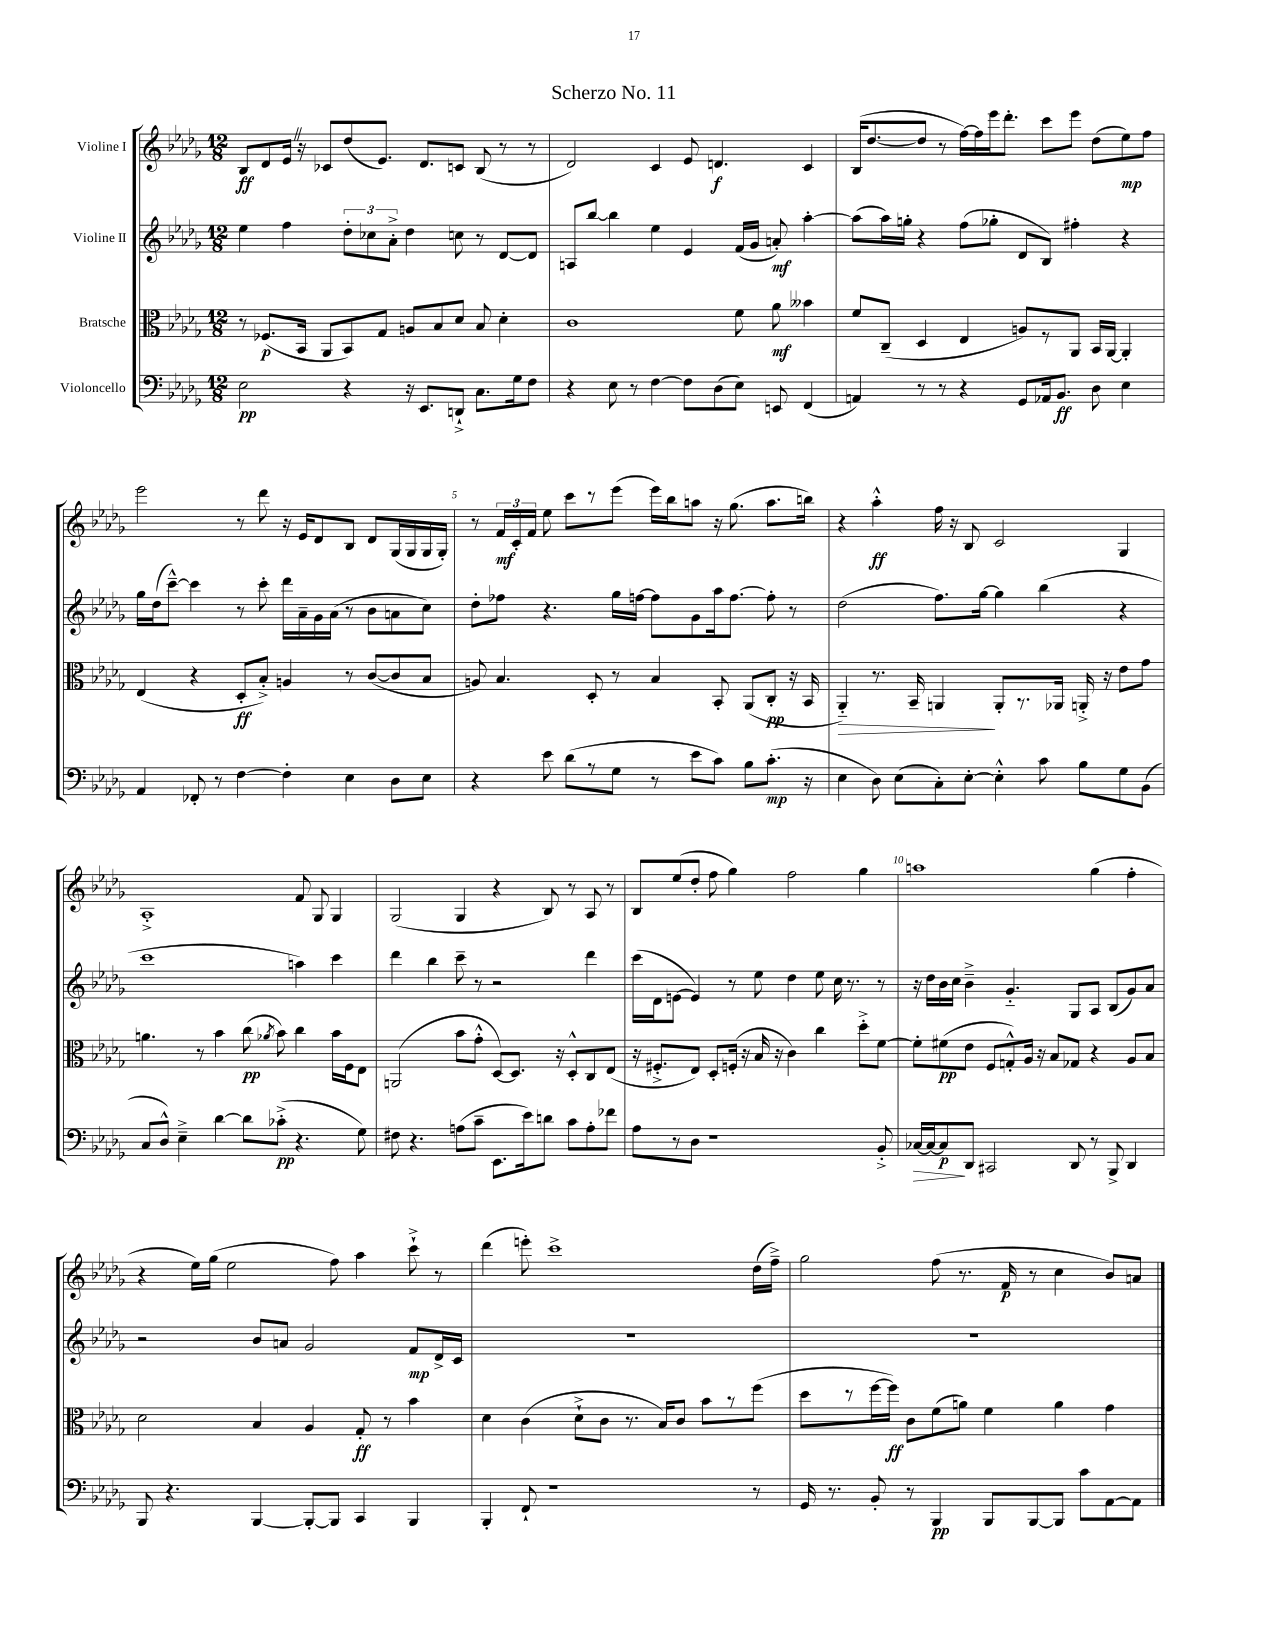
\header { title = "Scherzo No. 11" }
<<
\new StaffGroup <<
\new Staff = "s0" \with { instrumentName = "Violine I" } {
    \clef treble \key des \major \numericTimeSignature \time 12/8
    \autoBeamOff bes8[\ff des'8 ees'16] \once \override BreathingSign.text = \markup { \musicglyph "scripts.caesura.straight" } \breathe r16 ces'8[ des''8( ees'8.]) des'8.[ c'8] bes8( r8 r8 |
    des'2) c'4 ees'8 d'4.\f c'4 |
    bes16[( des''8.~ des''8] r8 f''16[~) f''16 ees'''16 des'''8.]-. c'''8[ ees'''8] des''8[( ees''8\mp) f''8] |
    ees'''2 r8 des'''8 r16 ees'16[ des'8 bes8] des'8[ ges16( ges16 ges16 ges16]-.) |
    r8 \tuplet 3/2 { f'16[\mf c'16-. f'16] } ees''8 c'''8[ r8 ees'''8]( ees'''16[) bes''16 a''8] r16 ges''8.( a''8.[ b''16]) |
    r4 aes''4-.-^\ff f''16 r16 bes8 c'2 ges4 |
    aes1-.-> f'8 ges8 ges4 |
    ges2( ges4 r4 bes8) r8 aes8 r8 |
    bes8[ ees''8( des''8]-. f''8 ges''4) f''2 ges''4 |
    a''1 ges''4( f''4-. |
    r4 ees''16[) ges''16]( ees''2 f''8) aes''4 c'''8-!-> r8 |
    des'''4( e'''8-.) c'''1-> des''16[( f''16]--->) |
    ges''2 f''8( r8. f'16\p r8 c''4 bes'8[) a'8] \bar "|." |
}
\new Staff = "s1" \with { instrumentName = "Violine II" } {
    \clef treble \key des \major \numericTimeSignature \time 12/8
    \autoBeamOff ees''4 f''4 \tuplet 3/2 { des''8[-. ces''8 aes'8]-.-> } des''4 c''8 r8 des'8[~ des'8] |
    a8[ bes''8]~ bes''4 ees''4 ees'4 f'16[( ges'16] a'8-.\mf) aes''4~-. |
    aes''8[( aes''16) g''16]-. r4 f''8[( ges''8]-. des'8[ bes8]) fis''4-. r4 |
    ges''16[ des''16( c'''8]~---^) c'''4 r8 c'''8-. des'''16[ aes'16-- ges'16 aes'16]( r8 bes'8[ a'8 c''8]) |
    des''8[-. fes''8] r4. ges''16[ f''16]~ f''8[ ges'8 aes''16 f''8.]~ f''8-. r8 |
    des''2( f''8.[) ges''16]~ ges''4 bes''4( r4 |
    c'''1 a''4) c'''4 |
    des'''4 bes''4 c'''8-- r8 r2 des'''4 |
    c'''16[( des'16 e'8]~ e'4) r8 ees''8 des''4 ees''8 c''16 r8. r8 |
    r16 des''16[ bes'16 c''16] bes'4---> ges'4.-_ ges8[ aes8] bes8[( ges'8) aes'8] |
    r2 bes'8[ a'8] ges'2 f'8[\mp des'16-> c'16] |
    R1. |
    R1. \bar "|." |
}
\new Staff = "s2" \with { instrumentName = "Bratsche" } {
    \clef alto \key des \major \numericTimeSignature \time 12/8
    \autoBeamOff r8 fes8.[\p( bes,16] aes,8[ bes,8) ges8] a8[ bes8 des'8] bes8 des'4-. |
    c'1 f'8 aes'8\mf beses'4 |
    f'8[ c8]--( des4 ees4 a8[) r8 aes,8] bes,16[ aes,16]~ aes,4-. |
    ees4( r4 des8[-.\ff bes8]-.->) a4 r8 c'8[~( c'8 bes8] |
    a8) bes4. des8-. r8 bes4 bes,8-. aes,8[( c8]-.\pp r16 bes,16 |
    aes,4-_\>) r8. bes,16-- a,4\! a,8[-. r8. aes,16] a,16-.-> r16 ees'8[ ges'8] |
    a'4. r8 bes'4 c''8\pp( \acciaccatura { aes'8 } bes'8) c''4 bes'16[ f16 ees8] |
    a,2( bes'8[ ges'8]-.-^ des8[~) des8.] r16 des8[-.-^ c8 ees8]( |
    r16 fis8.[-.-> ees8]) des8[-. f16]-.( r16 bes16 r16 c'4) c''4 des''8[-.-> f'8]~ |
    f'8[-. fis'8\pp( ees'8] f8[ g8-.-^) aes16] r16 bes8[ ges8] r4 aes8[ bes8] |
    des'2 bes4 aes4 ges8-.\ff r8 bes'4 |
    des'4 c'4( des'8[-!-> c'8] r8. bes16[) c'8] bes'8[ r8 f''8]( |
    des''8[ r8 f''16~ f''16]\ff) c'8[ f'8( a'8]) f'4 a'4 ges'4 \bar "|." |
}
\new Staff = "s3" \with { instrumentName = "Violoncello" } {
    \clef bass \key des \major \numericTimeSignature \time 12/8
    \autoBeamOff ees2\pp r4 r16 ees,8.[ d,8]-!-> c8.[ ges16 f8] |
    r4 ees8 r8 f4~ f8[ des8( ees8]) e,8 f,4( |
    a,4) r8 r8 r4 ges,8[ aes,16 bes,8.]\ff des8 ees4 |
    aes,4 fes,8-. r8 f4~ f4-. ees4 des8[ ees8] |
    r4 ees'8 des'8[( r8 ges8] r8 ees'8[ c'8]) bes8[ c'8.]-.\mp( r16 |
    ees4 des8) ees8[( c8-.) ees8]~-. ees4-.-^ c'8 bes8[ ges8 bes,8]( |
    c8[ des8]-^) ees4---> des'4~ des'8[ ces'8]-.->\pp( r4. ges8) |
    fis8 r4. a8[( c'8]-- ees,8.[ ees'16) d'8] c'8[ a8-. fes'8] |
    aes8[ r8 des8] r1 bes,8-.-> |
    ces16[~\> ces16~ ces8\p\! des,8] cis,2 des,8 r8 bes,,8-> des,4 |
    bes,,8 r4. bes,,4~ bes,,8[~-. bes,,8] c,4 bes,,4 |
    bes,,4-. f,8-! r1 r8 |
    ges,16 r8. bes,8-. r8 bes,,4\pp bes,,8[ bes,,8~ bes,,8] c'8[ aes,8~ aes,8] \bar "|." |
}
>>
>>
\layout { \context { \Score \override BarNumber.break-visibility = ##(#f #t #t) barNumberVisibility = #(every-nth-bar-number-visible 5) } }
